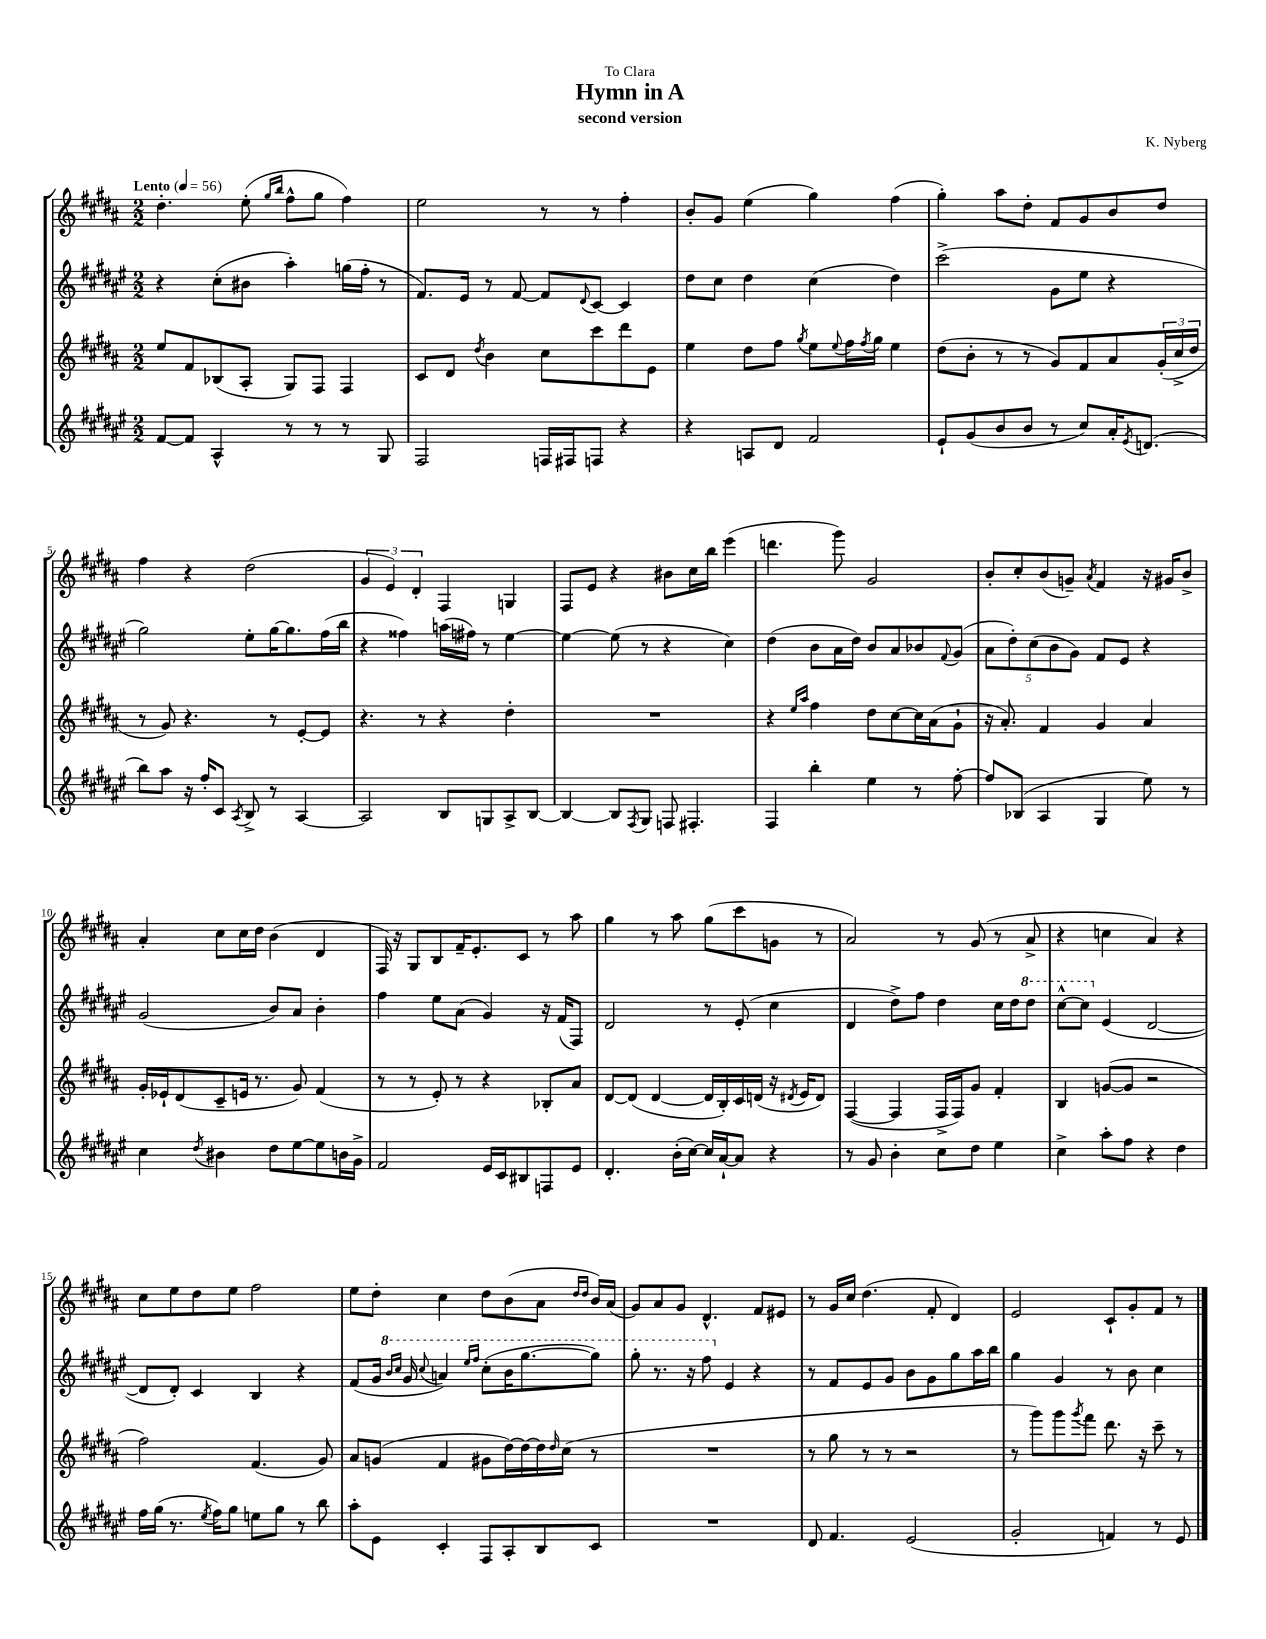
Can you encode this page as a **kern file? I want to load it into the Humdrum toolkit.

**kern	**kern	**kern	**kern
*staff4	*staff3	*staff2	*staff1
*clefG2	*clefG2	*clefG2	*clefG2
*k[f#c#g#d#a#e#]	*k[f#c#g#d#a#]	*k[f#c#g#d#a#e#]	*k[f#c#g#d#a#]
*M2/2	*M2/2	*M2/2	*M2/2
*MM56	*MM56	*MM56	*MM56
[8f#	8ee	4r	4.dd#'
8f#]	8f#	.	.
4A#^^	(8B-	(8cc#'	.
.	8A#'	8b#	(8ee'
.	.	.	16qqgg#
.	.	.	16qqbb
8r	8G#)	4aa#')	8ff#^^
8r	8F#	.	8gg#
8r	4F#	(16gg	4ff#)
.	.	16ff#'	.
8G#	.	8r	.
=	=	=	=
2F#	8c#	8.f#)	2ee
.	8d#	.	.
.	.	16e#	.
.	8qdd#	.	.
.	4b	8r	.
.	.	[8f#	.
16F	8cc#	8f#]	8r
16F#	.	.	.
.	.	8qqd#	.
8F	8ccc#	[8c#	8r
4r	8ddd#	4c#]	4ff#'
.	8e	.	.
=	=	=	=
4r	4ee	8dd#	8b'
.	.	8cc#	8g#
8A	8dd#	4dd#	(4ee
8d#	8ff#	.	.
.	8qgg#	.	.
2f#	8ee	(4cc#	4gg#)
.	8qqee	.	.
.	16ff#	.	.
.	8qff#	.	.
.	16gg#	.	.
.	4ee	4dd#)	(4ff#
=	=	=	=
8e#`	(8dd#	(2ccc#^	4gg#')
(8g#	8b'	.	.
8b	8r	.	8aa#
8b	8r	.	8dd#'
8r	8g#)	8g#	8f#
8cc#)	8f#	8ee#	8g#
16a#'	8a#	4r	8b
8qe#	.	.	.
(8.d	.	.	.
.	(24g#'	.	8dd#
.	24cc#^	.	.
.	24dd#	.	.
=	=	=	=
8bb)	8r	2gg#)	4ff#
8aa#	8g#)	.	.
16r	4.r	.	4r
16ff#'	.	.	.
8c#	.	.	.
8qA#	.	.	.
8B^	.	8ee#'	(2dd#
8r	8r	[16gg#	.
.	.	8.gg#]	.
[4A#	[8e'	.	.
.	8e]	(16ff#	.
.	.	16bb	.
=	=	=	=
2A#]	4.r	4r	6g#
.	.	.	6e)
.	.	4ff##)	.
.	.	.	6d#'
.	8r	.	.
8B	4r	(16aa	4F#
.	.	16ff#)	.
8G	.	8r	.
8A#^	4dd#'	[4ee#	4G
[8B	.	.	.
=	=	=	=
4B_	1r	4ee#_	8F#
.	.	.	8e
8B]	.	(8ee#]	4r
8qF#	.	.	.
8G#	.	8r	.
8F	.	4r	8b#
4.F#'	.	.	16cc#
.	.	.	16bb
.	.	4cc#)	(4eee
=	=	=	=
4F#	4r	(4dd#	4.ddd
.	16qqee	.	.
.	16qqaa#	.	.
4bb'	4ff#	8b	.
.	.	16a#	8ggg#)
.	.	16dd#)	.
4ee#	8dd#	8b	2g#
.	[8cc#	8a#	.
8r	16cc#]	8b-	.
.	(16a#	.	.
.	.	8qqf#	.
[8ff#'	8g#`	(8g#	.
=	=	=	=
8ff#]	16r	10a#	8b'
.	8.a#')	.	.
.	.	10dd#')	.
(8B-	.	.	8cc#'
.	.	(10cc#	.
4A#	4f#	.	(8b
.	.	10b	.
.	.	.	8g~)
.	.	10g#)	.
.	.	.	8qa#
4G#	4g#	8f#	4f#
.	.	8e#	.
8ee#)	4a#	4r	16r
.	.	.	16g#
8r	.	.	8b^
=	=	=	=
4cc#	16g#'	(2g#	4a#'
.	16e-`	.	.
.	(8d#	.	.
8qdd#	.	.	.
4b#	8c#~	.	8cc#
.	16e	.	16cc#
.	8.r	.	16dd#
8dd#	.	8b)	(4b
[8ee#	8g#)	8a#	.
8ee#]	(4f#	4b'	4d#
16b	.	.	.
16g#^	.	.	.
=	=	=	=
2f#	8r	4ff#	16F#)
.	.	.	16r
.	8r	.	8G#
.	8e')	8ee#	8B
.	8r	(8a#	16f#~
.	.	.	8.e'
16e#	4r	4g#)	.
16c#	.	.	.
8B#	.	.	8c#
8F	8B-'	16r	8r
.	.	(16f#	.
8e#	8a#	8F#)	8aa#
=	=	=	=
4.d#'	[8d#	2d#	4gg#
.	(8d#]	.	.
.	[4d#	.	8r
(16b'	.	.	8aa#
[16cc#)	.	.	.
16cc#]	16d#]	8r	(8gg#
[16a#`	16B')	.	.
8a#]	16c#	(8e#'	8ccc#
.	(16d	.	.
4r	16r	4cc#	8g
.	8qd#	.	.
.	16e	.	.
.	8d#)	.	8r
=	=	=	=
8r	([4F#	4d#	2a#)
8g#	.	.	.
4b'	4F#]	8dd#^)	.
.	.	8ff#	.
8cc#	16F#^	4dd#	8r
.	16F#)	.	.
8dd#	8g#	.	(8g#
4ee#	4f#'	16cc#	8r
.	.	16dd#	.
.	.	8ddd#	8a#^
=	=	=	=
4cc#^	4B	[8ccc#^^	4r
.	.	8ccc#]	.
8aa#'	([8g	(4e#	4cc
8ff#	8g]	.	.
4r	2r	[2d#	4a#)
4dd#	.	.	4r
=	=	=	=
16ff#	2ff#)	8d#]	8cc#
(16gg#	.	.	.
8.r	.	8d#')	8ee
.	.	4c#	8dd#
8qee#	.	.	.
16ff#)	.	.	.
8gg#	.	.	8ee
8ee	(4.f#	4B	2ff#
8gg#	.	.	.
8r	.	4r	.
8bb	8g#)	.	.
=	=	=	=
8aa#'	8a#	(8f#	8ee
8e#	(8g	16g#	8dd#'
.	.	16qqbb	.
.	.	16qqccc#	.
.	.	16gg#	.
.	.	8qqccc#	.
4c#'	4f#	4aa)	4cc#
.	.	16qqeee#	.
.	.	16qqfff#	.
8F#	8g#	(8ccc#'	8dd#
8A#'	[16dd#)	16bb	(8b
.	16dd#_	[8.ggg#	.
8B	16dd#]	.	8a#
.	16qqdd#	.	.
.	(16cc#	.	.
.	.	.	16qqdd#
.	.	.	16qqdd#
8c#	8r	8ggg#])	16b)
.	.	.	(16a#
=	=	=	=
1r	1r	8ggg#'	8g#)
.	.	8.r	8a#
.	.	.	8g#
.	.	16r	.
.	.	8fff#	4.d#^^
.	.	4e#	.
.	.	4r	8f#
.	.	.	8e#
=	=	=	=
8d#	8r	8r	8r
4.f#	8gg#	8f#	16g#
.	.	.	16cc#
.	8r	8e#	(4.dd#
.	8r	8g#	.
(2e#	2r	8b	.
.	.	8g#	8f#'
.	.	8gg#	4d#)
.	.	16aa#	.
.	.	16bb	.
=	=	=	=
2g#'	8r	4gg#	2e
.	8ggg#)	.	.
.	8ggg#	4g#	.
.	8qggg#	.	.
.	8fff#	.	.
4f)	8.ddd#	8r	8c#`
.	.	8b	8g#'
.	16r	.	.
8r	8ccc#~	4cc#	8f#
8e#	8r	.	8r
==	==	==	==
*-	*-	*-	*-
